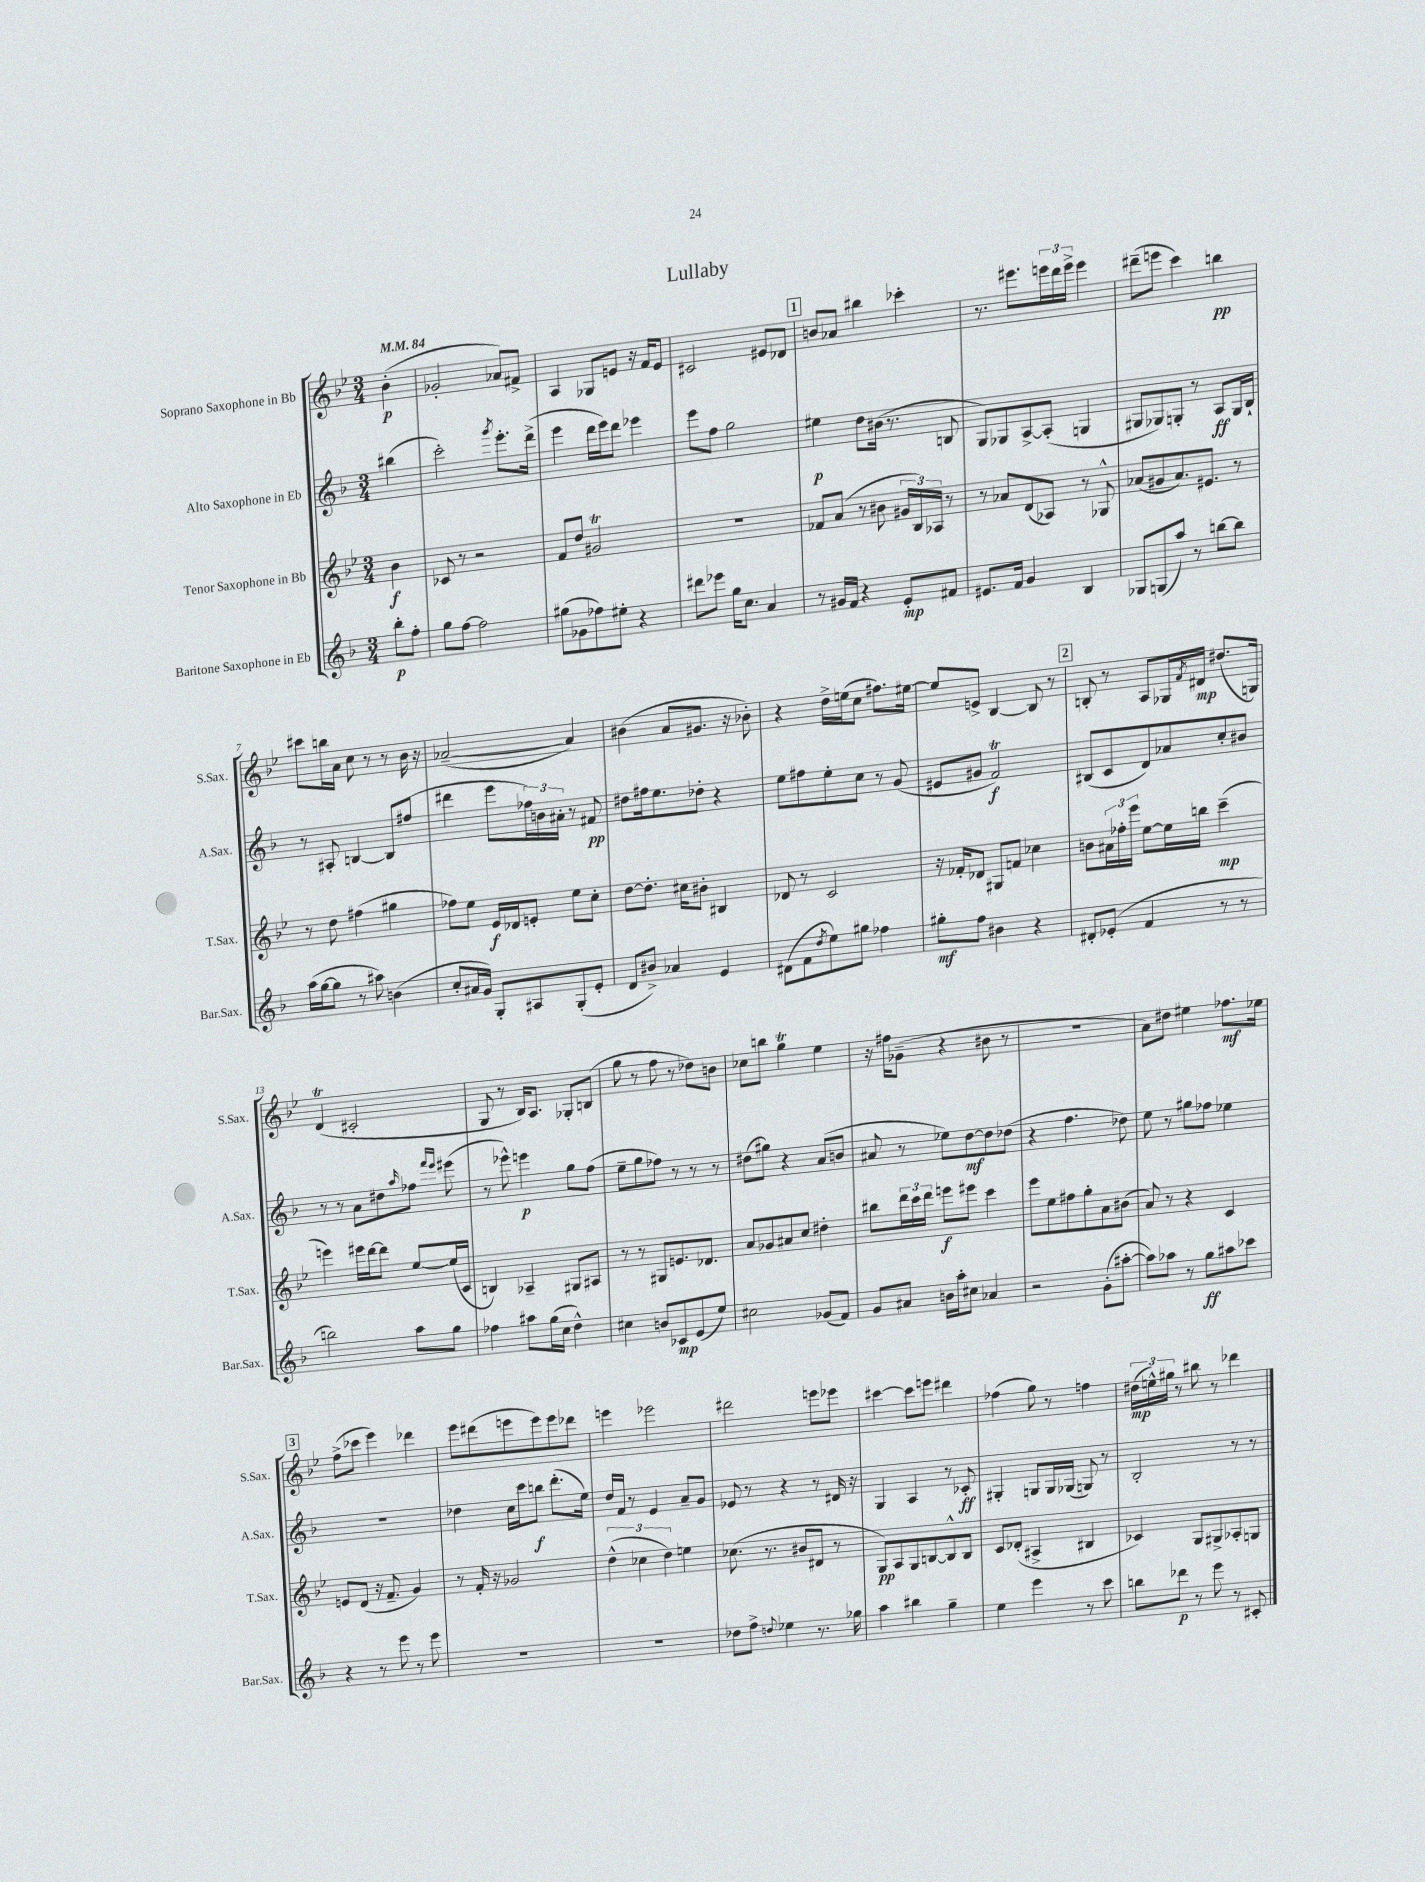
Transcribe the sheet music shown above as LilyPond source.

\header { title = "Lullaby" }
<<
\new StaffGroup <<
\new Staff = "s0" \with { instrumentName = "Soprano Saxophone in Bb" shortInstrumentName = "S.Sax." } {
    \clef treble \key bes \major \numericTimeSignature \time 3/4 \partial 4 \tempo 4 = 84
    bes'4-.\p( |
    ges'2-. aes'8) fis'8-> |
    a4 ges8 e'8 r16 f'16 e'8 |
    cis'2 eis'8 des'8 |
    \mark \markup { \box "1" } b'8 aes'8 bis''4 ces'''4-. |
    r8. eis'''8. \tuplet 3/2 { e'''16 d'''16 e'''16-> } e'''4 |
    dis'''8--( e'''8 c'''4) b''4\pp |
    cis'''8 b''16 a'16 c''8 r8 r8 bes'16 r16 |
    aes'2~--( aes'4) |
    bis'4( a'8 gis'8. r16 bes'8-.) |
    r4 d''16-> e''16( c''8 fis''8.) eis''16~ |
    eis''8 e'8-> bes4~ bes8 r8 |
    \mark \markup { \box "2" } b8-. r8 a8 ges16 \acciaccatura { f'8 } dis'16\mp dis''8.( g16) |
    d'4\trill( cis'2-. |
    g8 r8 bes16) a8. ges8-. b8( |
    g''8 r8 f''8 r8 des''8) b'8 |
    ces''8 b''8 g''4\trill ees''4 |
    r16 fis''16 ges'8--( r4 bis'8 r8 |
    R2. |
    a'8) dis''8 eis''4 fes''8.\mf ees''16 |
    \mark \markup { \box "3" } f''8->( ces'''8 ees'''4) des'''4 |
    ees'''8 dis'''8( e'''8 e'''8) e'''8 des'''8 |
    e'''4 ees'''2 |
    dis'''2 e'''8 ees'''8 |
    cis'''4~ cis'''8 e'''8 dis'''4 |
    fes''4( g''8) r8 f''4 |
    \tuplet 3/2 { dis''16\mp( e''16-^) gis''16 } r8 bis''8 r8 des'''4 \bar "|." |
}
\new Staff = "s1" \with { instrumentName = "Alto Saxophone in Eb" shortInstrumentName = "A.Sax." } {
    \clef treble \key f \major \numericTimeSignature \time 3/4 \partial 4
    bis''4( |
    c'''2-.) \acciaccatura { g'''8 } e'''8.-. d'''16->( |
    e'''4 d'''16 e'''16) d'''8 ees'''4 |
    e'''8 f''8 g''2 |
    \mark \markup { \box "1" } eis''4\p d''8 bis'16( r8. b8 |
    g8) ges8 a8~-> a8-.( g4 |
    gis8 ges8) g8-. r8 a8\ff g16 bes16-! |
    r8 ais8-. b4~ b8 fis''8( |
    dis'''4 e'''8 \tuplet 3/2 { fes''16) b'16 ais'16-. } r8 fis'8\pp |
    dis''8 fis''16 e''8. des''8-. r4 |
    e''8 fis''8 e''8-. c''8 r8 g'8( |
    eis'8 gis'8 f'2\trill\f) |
    \mark \markup { \box "2" } bis8( c'8 d'8) aes'8 c''8-. bis'8 |
    r8 r8 a'8 dis''8 \grace { a''16 } fes''8 \grace { f'''16 e'''16 } eis'''8( |
    r8 ees'''8-^) e'''4\p g''8 f''8( |
    e''8-- g''8 fes''8) r8 r8 r8 |
    dis''8( gis''8) r4 a'8( b'8 |
    ais'8 r8 ees''8) d''8~\mf d''8 des''8( |
    r4 f''4. des''8) |
    e''8 r8 gis''8 fes''8 ees''4 |
    \mark \markup { \box "3" } R2. |
    des''4 c''16 c'''16 b''8\f d'''8.-.( e''16) |
    d''16 f'16 r8 e'4 a'8-- g'8 |
    ees'8 r8 r4 r8 dis'16 r16 |
    g4 a4 r8 ces'8-.\ff |
    gis4-. g8 g16 ges16( g8) r8 |
    bes2-. r8 r8 \bar "|." |
}
\new Staff = "s2" \with { instrumentName = "Tenor Saxophone in Bb" shortInstrumentName = "T.Sax." } {
    \clef treble \key bes \major \numericTimeSignature \time 3/4 \partial 4
    bes'4\f |
    ces'8 r8 r2 |
    f'8 d''8 gis'2\trill |
    R2. |
    \mark \markup { \box "1" } fes'8 a'8( r8 bis'8 \tuplet 3/2 { gis'16 bes16) aes16 } r8 |
    r8 aes'8 d'8( aes8) r8 ges8-^ |
    aes'8( gis'8 aes'8.) eis'8. r8 |
    r8 d''8 fis''4( gis''4 |
    fes''8) ees''8 ees'16\f des'16 e'8-. ees''8 c''8-. |
    d''8~ d''8.-. cis''16 bis'8-. bis4 |
    des'8 r8 c'2 |
    r16 fes'16-. des'8 gis8 f'8 ces''4 |
    \mark \markup { \box "2" } b'8 \tuplet 3/2 { ais'16 fes''16-. ees'''16 } ees''8~ ees''16 b''16 c'''4--\mp( |
    e'''4) eis'''16 d'''16~ d'''8 ees''8~ ees''16( c'16 |
    b4) aes4-- gis8 ais8 |
    r8 r8 gis8 e'8. des'8. |
    a'8 ges'8 ais'8 c''8 dis''4-. |
    bis''8 \tuplet 3/2 { d'''16 c'''16 d'''16 } e'''8\f eis'''8 c'''4 |
    ees'''8 ees''8 fis''8 g''8-. a'8 bis'8( |
    a'8) r8 r4 c'4 |
    \mark \markup { \box "3" } e'8 d'8( r16 f'8.-- g'4) |
    r8 f'16-. r16 ges'2 |
    \tuplet 3/2 { d''4-^( ces''4 d''4) } e''4 |
    ces''8.( r8. bis'8 dis'8 r8 |
    g8\pp) a8 g8 b8~ b8-^ b8 |
    c'8 des'8-.( ais4-> bis4 |
    ces'4) g8 gis8-> aes8-. g8 \bar "|." |
}
\new Staff = "s3" \with { instrumentName = "Baritone Saxophone in Eb" shortInstrumentName = "Bar.Sax." } {
    \clef treble \key f \major \numericTimeSignature \time 3/4 \partial 4
    bes''8-.\p f''8-. |
    g''8 f''8~ f''2 |
    gis''8( ges'8 fes''8) eis''8-. r4 |
    dis'''8 ees'''8 g''16 c''8. a'4 |
    \mark \markup { \box "1" } r8 gis'16 f'16 r4 e'8-.\mp fis'8 |
    eis'8. f'16 g'4 bes4 |
    ges8 g8( a''8) r8 b''8~ b''8 |
    a''16( g''16~ g''8 r8 ais''8) b'4( |
    c''8-. ais'16 g'16) g8-. ais8 g8-.( e'8-. |
    d'8 bis'8->) aes'4 e'4 |
    dis'8( f'8 \acciaccatura { d''8 } e''8) gis''8 fes''4 |
    gis''8-.\mf f''8 bis'4 r4 |
    \mark \markup { \box "2" } dis'8-. ees'8-.( f'4 r8 r8 |
    b''2) a''8 g''8 |
    fes''4 ais''8 g''16( c''16 d''4-^) |
    cis''4 b'8 ces'8\mp e'8( e''8) |
    cis''2 ges'8( f'8) |
    g'8 ais'8 b'16 a''16-. cis''8 aes'4 |
    r2 g'8-.( ais''8~-. |
    ais''8) aes''8 r8 g''8\ff ais''8 ces'''8 |
    \mark \markup { \box "3" } r4 r8 e'''8 r8 e'''8 |
    R2. |
    R2. |
    des''8 f''8-> \appoggiatura { d''8 } ees''4 r8. ges''16 |
    a''4 bis''4 g''4-- |
    e''4 e'''4 r8 c'''8 |
    b''8 des'''8\p r8 e'''8 r8 cis'8-. \bar "|." |
}
>>
>>
